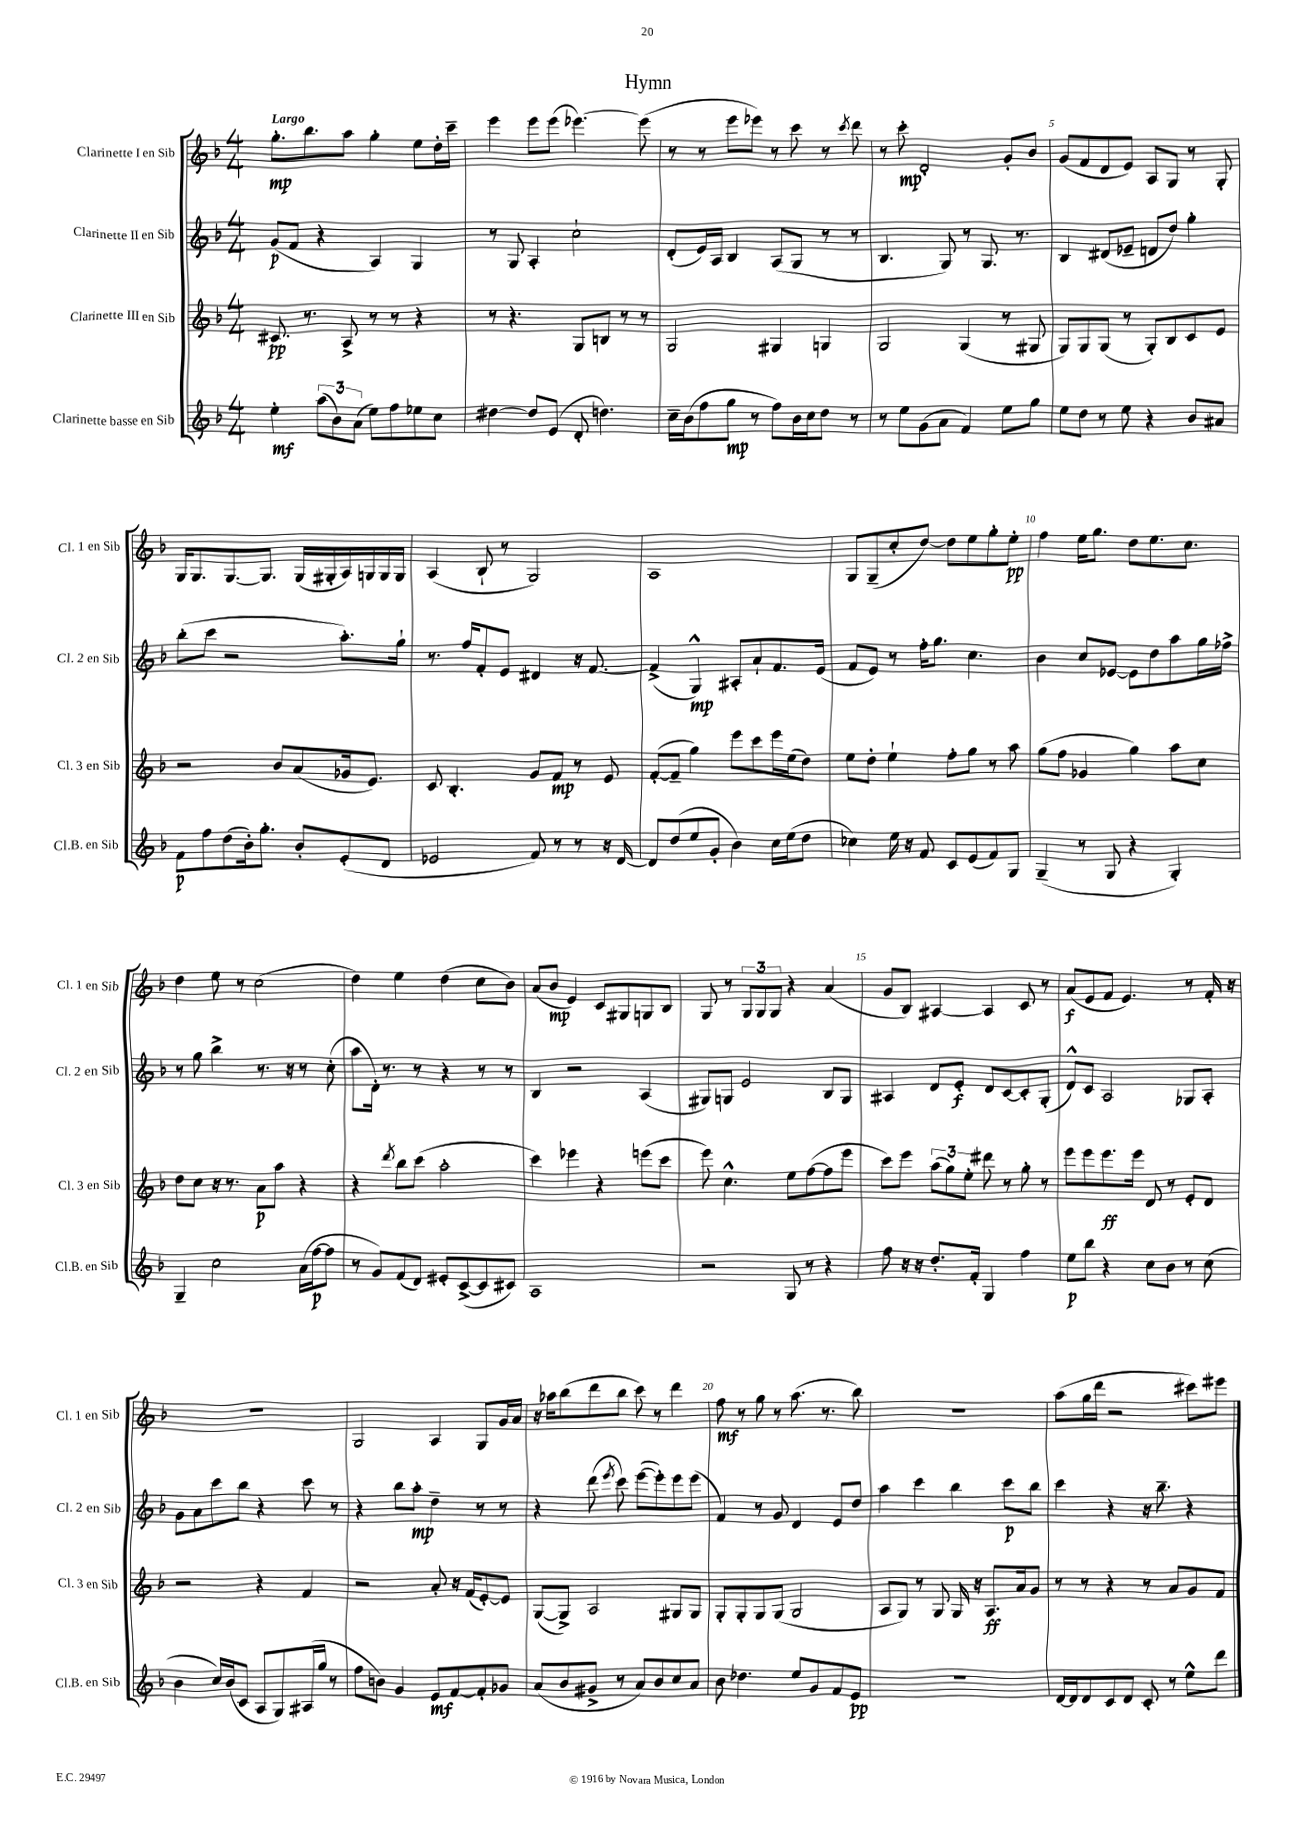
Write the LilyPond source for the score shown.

\header { title = "Hymn" }
<<
\new StaffGroup <<
\new Staff = "s0" \with { instrumentName = "Clarinette I en Sib" shortInstrumentName = "Cl. 1 en Sib" } {
    \clef treble \key f \major \numericTimeSignature \time 4/4 \tempo "Largo"
    \autoBeamOff g''8.[-.\mp bes''8. a''8] g''4-. e''8[ d''16-. c'''16]-- |
    e'''4 e'''8[ e'''8]( ees'''4.~) ees'''8( |
    r8 r8 e'''8[ ees'''8]) r8 c'''8 r8 \acciaccatura { c'''8 } d'''8 |
    r8 c'''8-.\mp d'2-. g'8[-. bes'8] |
    g'8[( f'8 d'8 e'8]) a8[ g8] r8 g8-. |
    g16[ g8. g8.~ g8.] g16[( gis16-. a16) g16 g16 g16] |
    a4( bes8-! r8 g2) |
    a1 |
    g8[ g8--( c''8-. d''8]~) d''8[ e''8 g''8-. e''8]-.\pp |
    f''4 e''16[ g''8.] d''8[ e''8. c''8.] |
    d''4 e''8 r8 c''2( |
    d''4) e''4 d''4( c''8[ bes'8]) |
    a'8[( bes'8]\mp e'4) c'8[ gis8 g8 bes8] |
    g8 r8 \tuplet 3/2 { g8[ g8 g8] } r4 a'4( |
    g'8[ bes8]) ais4~ ais4 c'8 r8 |
    a'8[\f( e'8 f'8] e'4.) r8 f'16-. r16 |
    R1 |
    g2 a4 g8[ g'16 a'16] |
    r16 aes''16[ bes''8( d'''8 bes''8] c'''8) r8 d'''4 |
    f''8\mf r8 g''8 r8 a''8.( r8. bes''8) |
    R1 |
    a''8[( g''16 d'''16] r2 cis'''8[) eis'''8] \bar "|." |
}
\new Staff = "s1" \with { instrumentName = "Clarinette II en Sib" shortInstrumentName = "Cl. 2 en Sib" } {
    \clef treble \key f \major \numericTimeSignature \time 4/4
    \autoBeamOff g'8[\p( f'8] r4 a4) g4 |
    r8 g8 a4-. c''2-! |
    d'8[-.( e'16) a16] bes4 a8[( g8] r8 r8 |
    bes4. g8) r8 g8. r8. |
    bes4 dis'8[( ees'8]-- d'8[ d''8]) g''4-. |
    bes''8[-.( c'''8] r2 a''8.[-.) g''16]-! |
    r8. f''16[ f'8-. e'8] dis'4 r16 f'8.~ |
    f'4->( g4-^\mp) ais8[-. a'8-! f'8. e'16]( |
    f'8[ e'8]) r8 f''16[-. g''8.] c''4. |
    bes'4 c''8[ ees'8]~ ees'8[ d''8 a''8 g''16 fes''16]-> |
    r8 g''8 bes''4-> r8. r16 r8 c''8-.( |
    a''8[ d'16]-.) r8. r8 r4 r8 r8 |
    bes4 r2 a4( |
    gis8[) g8] e'2 bes8[ g8] |
    ais4 d'8[ e'8]-.\f d'8[ c'8~ c'8-. g8]-.( |
    d'8[-^) c'8] a2 ges8[ a8]-. |
    g'8[ a'8 c'''8 bes''8] r4 c'''8 r8 |
    r4 bes''8[ a''8]-.\mp d''4-- r8 r8 |
    r4 d'''8( \acciaccatura { e'''8 } c'''8) e'''8[~( e'''8-.) e'''8 e'''8]( |
    f'4) r8 g'8 d'4 e'8[ d''8] |
    a''4 c'''4 bes''4 c'''8[\p bes''8] |
    c'''4 r4 r16 bes''8.-- r4 \bar "|." |
}
\new Staff = "s2" \with { instrumentName = "Clarinette III en Sib" shortInstrumentName = "Cl. 3 en Sib" } {
    \clef treble \key f \major \numericTimeSignature \time 4/4
    \autoBeamOff cis'8.\pp r8. a8-> r8 r8 r4 |
    r8 r4. g8[ b8] r8 r8 |
    g2 gis4 g4 |
    g2 g4( r8 gis8 |
    g8[) g8 g8]( r8 g8[-.) bes8 c'8 e'8] |
    r2 bes'8[ a'8( ges'16 e'8.]) |
    c'8 bes4.-. g'8[ f'8]\mp r8 e'8 |
    f'8[~-.( f'8]-- g''4) e'''8[ c'''8 e'''16 e''16( d''8]) |
    e''8[ d''8]-. e''4-! f''8[-. g''8] r8 a''8 |
    g''8[( f''8] ges'4 g''4) a''8[ c''8] |
    d''8[ c''8] r16 r8. a'8[\p a''8] r4 |
    r4 \acciaccatura { d'''8 } bes''8[ c'''8]( a''2-. |
    c'''4) ees'''4 r4 e'''8[( c'''8] |
    e'''8) c''4.-^ e''8[ f''8~( f''8 e'''8] |
    c'''8[) e'''8] \tuplet 3/2 { a''8[( g''8) e''8]-. } dis'''8 r8 g''8-. r8 |
    e'''8[ e'''8 e'''8.\ff e'''16] d'8 r8 e'8[-. d'8] |
    r2 r4 f'4 |
    r2 a'8-. r16 f'16[( e'8~-.) e'8] |
    g8[~( g8]->) a2 gis8[ gis8] |
    g8[-. g8-. g8 g8]( g2 |
    a8[ g8]) r8 g8 g16 r16 a8.[\ff a'16 g'8] |
    r8 r8 r4 r8 a'8[ g'8 f'8] \bar "|." |
}
\new Staff = "s3" \with { instrumentName = "Clarinette basse en Sib" shortInstrumentName = "Cl.B. en Sib" } {
    \clef treble \key f \major \numericTimeSignature \time 4/4
    \autoBeamOff e''4-.\mf \tuplet 3/2 { a''8[( bes'8) a'8]( } e''8[) f''8 ees''8 c''8] |
    dis''4~ dis''8[ e'8]( d'8-. d''4.) |
    c''16[-- bes'16( f''8 g''8]\mp r8 f''8[) bes'16 c''16 d''8] r8 |
    r8 e''8[ g'8( a'8] f'4) e''8[ g''8] |
    e''8[ d''8] r8 e''8 r4 bes'8[ ais'8] |
    f'8[\p f''8 d''8( bes'16-.) g''8.]-. bes'8[-. e'8-.( d'8] |
    ees'2 f'8) r8 r8 r16 d'16~ |
    d'8[ d''8( e''8 g'8]-. bes'4) c''16[ e''16( d''8] |
    ces''4) e''16 r16 f'8 c'8[ e'8( f'8) g8] |
    g4--( r8 g8 r4 g4-.) |
    g4-- c''2 a'16[( f''16~\p f''8] |
    r8 g'8[) f'8( d'8]) eis'8[-. c'8~->( c'8 cis'8]) |
    a1 |
    r2 g8 r8 r4 |
    f''8 r16 r16 d''8.[-. f'16]-. g4 f''4 |
    e''8[\p bes''8] r4 c''8[ bes'8] r8 c''8( |
    bes'4 c''16[) bes'16( c'8] a8[ g8) ais16( g''16] r8 |
    f''8[ b'8]) g'4 e'8[\mf f'8~ f'8-. ges'8] |
    a'8[( bes'8 gis'8]-> r8 a'8[) bes'8 c''8 a'8] |
    bes'8 des''4. e''8[ g'8 f'8 e'8]\pp |
    r1 |
    d'16[~ d'16 d'8 c'8 d'8] c'8-. r8 e''8[-^ d'''8] \bar "|." |
}
>>
>>
\layout { \context { \Score \override BarNumber.break-visibility = ##(#f #t #t) barNumberVisibility = #(every-nth-bar-number-visible 5) } }
